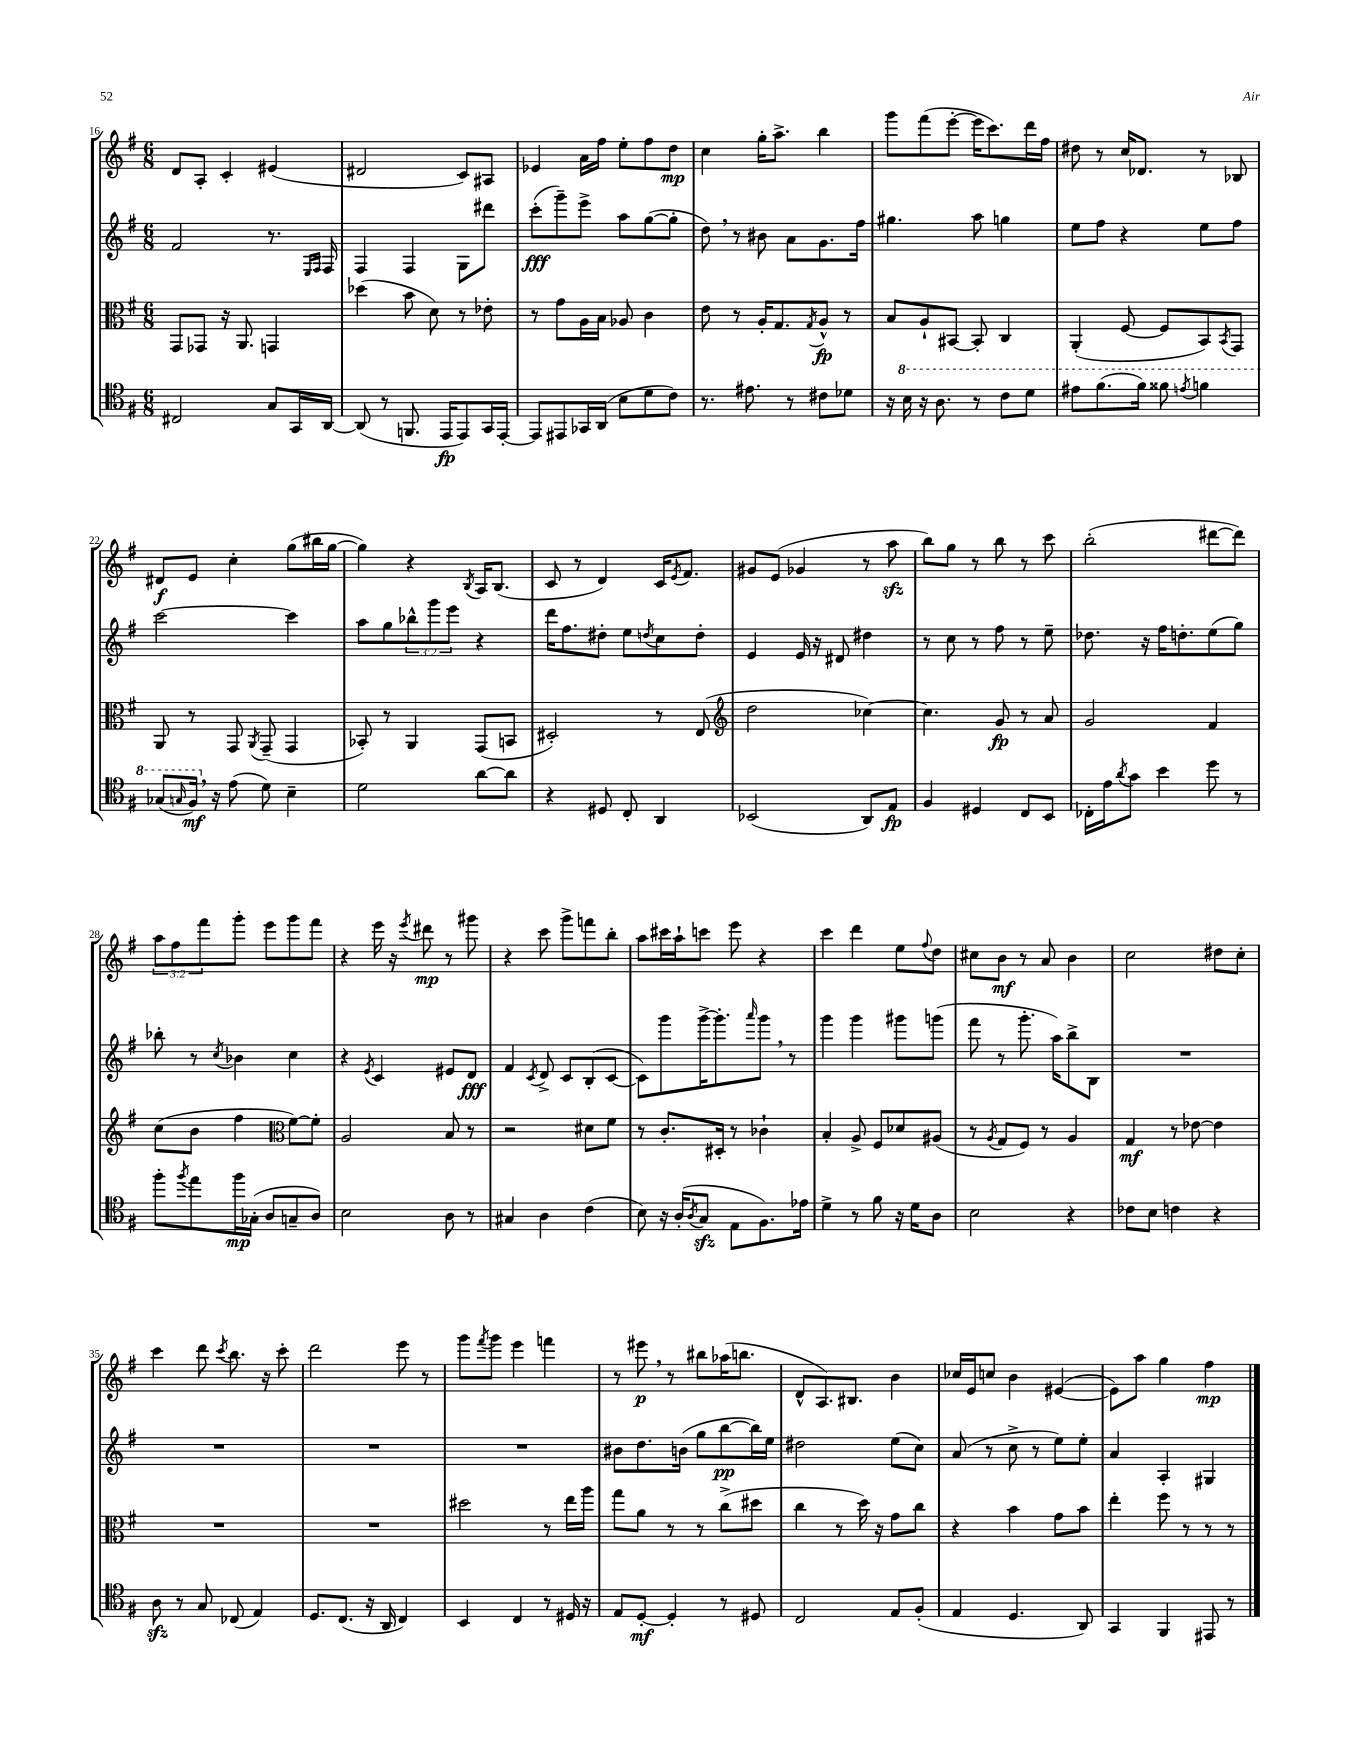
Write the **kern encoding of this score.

**kern	**kern	**kern	**kern
*staff4	*staff3	*staff2	*staff1
*clefC4	*clefC3	*clefG2	*clefG2
*k[f#]	*k[f#]	*k[f#]	*k[f#]
*M6/8	*M6/8	*M6/8	*M6/8
2C#	8GG	2f#	8d
.	8GG-	.	8A'
.	16r	.	4c'
.	8.AA	.	.
8G	4GG	8.r	(4e#
16GG	.	.	.
.	.	16qqE	.
.	.	16qqF#	.
[16AA	.	16F#	.
=	=	=	=
(8AA]	(4dd-	4F#	2d#
8r	.	.	.
8.FF	8b	4F#	.
.	8d)	.	.
16EE	.	.	.
8EE)	8r	8G	8c)
16GG	8e-'	8ddd#	8A#
[16EE'	.	.	.
=	=	=	=
8EE]	8r	(8ccc'	4e-
8EE#	8g	8ggg~)	.
16GG-	16A	8eee^	16a
(16AA	16B	.	16ff#
8B	8A-	8aa	8ee'
8d	4c	([8gg	8ff#
8c)	.	8gg']	8dd
=	=	=	=
8.r	8e	8dd)	4cc
.	8r	8r	.
8.e#	.	.	.
.	16A'	8b#	16gg'
.	8.G	.	8.aa^
8r	.	8a	.
.	8qG	.	.
8c#	8A^^	8.g	4bb
8d-	8r	.	.
.	.	16ff#	.
=	=	=	=
16r	8B	4.gg#	8ggg
16b	.	.	.
16r	8A`	.	(8fff#
8.a	.	.	.
.	[8BB#	.	[8eee'
8r	8BB#']	8aa	16eee]
.	.	.	8.ccc)
8cc	4C	4gg	.
8dd	.	.	16ddd
.	.	.	16ff#
=	=	=	=
8ee#	(4AA'	8ee	8dd#
(8.ff#	.	8ff#	8r
.	[8F#	4r	16cc
16ff#)	.	.	8.d-
8ff##	8F#]	.	.
8qee	.	.	.
4ff	8BB)	8ee	8r
.	8qBB	.	.
.	8GG	8ff#	8B-
=	=	=	=
(8g-	8AA	[2ccc	8d#
16qqg	.	.	.
16f#)	8r	.	8e
16r	.	.	.
(8e	8GG	.	4cc'
.	8qAA	.	.
8d)	(8GG~	.	.
4B~	4GG	4ccc]	(8gg
.	.	.	16bb#
.	.	.	[16gg
=	=	=	=
2d	8BB-')	8aa	4gg])
.	8r	8gg	.
.	4AA	12bb-^^	4r
.	.	12ggg	.
.	.	12eee	.
.	.	.	8qB
[8a	(8GG	4r	16A
.	.	.	(8.B
8a]	8BB	.	.
=	=	=	=
4r	2D#')	16ddd	8c
.	.	8.ff#	.
.	.	.	8r
8D#	.	8dd#'	4d)
8C'	.	8ee	.
.	.	8qdd	.
4AA	8r	8cc	16c
.	.	.	8qe
.	.	.	8.f#
.	(8E	8dd'	.
=	=	=	=
*	*clefG2	*	*
(2BB-	2dd	4e	8g#
.	.	.	(8e
.	.	16e	4g-
.	.	16r	.
.	.	8d#	.
8AA)	[4cc-)	4dd#	8r
8E	.	.	8aa
=	=	=	=
4F#	4.cc-]	8r	8bb)
.	.	8cc	8gg
4D#	.	8r	8r
.	8g	8ff#	8bb
8C	8r	8r	8r
8BB	8a	8ee~	8ccc
=	=	=	=
16C-'	2g	8.dd-	(2bb'
16e	.	.	.
8qa	.	.	.
8g	.	.	.
.	.	16r	.
4b	.	16ff#	.
.	.	8.dd'	.
8dd	4f#	(8ee	[8ddd#
8r	.	8gg)	8ddd#])
=	=	=	=
8ff#'	(8cc	8bb-'	12aa
.	.	.	12ff#
8qff#	.	.	.
8ee	8b	8r	.
.	.	.	12fff#
.	.	8qcc	.
16ff#	4ff#	4b-	8ggg'
(16G-'	.	.	.
8A	.	.	8eee
*	*clefC3	*	*
8G~	[8f#)	4cc	8ggg
8A)	8f#']	.	8fff#
=	=	=	=
2B	2A	4r	4r
.	.	8qe	.
.	.	4c	16eee
.	.	.	16r
.	.	.	8qeee
.	.	.	8ddd#
8A	8B	8e#	8r
8r	8r	8d	8ggg#
=	=	=	=
4G#	2r	4f#	4r
.	.	8qc	.
4A	.	8d^	8ccc
.	.	8c	8ggg^
(4c	8d#	(8B'	8fff
.	8f#	[8c	8bb'
=	=	=	=
8B)	8r	8c])	8aa
16r	8.c'	8ggg	16ccc#
(16A'	.	.	16aa`
8qA	.	.	.
8G	.	[16ggg^	8ccc
.	16D#'	8.ggg']	.
8E	8r	.	8eee
.	.	16qqaaa	.
8.F#)	4c-`	8ggg	4r
.	.	8r	.
16e-	.	.	.
=	=	=	=
4d^	4B'	4ggg	4ccc
8r	8A^	4ggg	4ddd
8f#	8F#	.	.
16r	8d-	8ggg#	8ee
16d	.	.	.
.	.	.	8qqff#
8A	(8A#	(8ggg	8dd
=	=	=	=
2B	8r	8fff#	8cc#
.	8qA	.	.
.	8G	8r	8b
.	8F#)	8.ggg'	8r
.	8r	.	8a
.	.	16aa)	.
4r	4A	8bb^	4b
.	.	8B	.
=	=	=	=
8c-	4G	2.r	2cc
8B	.	.	.
4c	8r	.	.
.	[8e-	.	.
4r	4e-]	.	8dd#
.	.	.	8cc'
=	=	=	=
8A	2.r	2.r	4ccc
8r	.	.	.
8G	.	.	8ddd
.	.	.	8qccc
(8C-	.	.	8.bb
4E)	.	.	.
.	.	.	16r
.	.	.	8ccc'
=	=	=	=
8.D	2.r	2.r	2ddd
(8.C	.	.	.
16r	.	.	.
16AA	.	.	.
4C)	.	.	8eee
.	.	.	8r
=	=	=	=
4BB	2dd#	2.r	8ggg
.	.	.	8qfff#
.	.	.	8ggg
4C	.	.	4eee
8r	8r	.	4fff
16D#	16ee	.	.
16r	16aa	.	.
=	=	=	=
8E	8gg	8b#	8r
[8D'	8a	8.dd	8eee#
4D']	8r	.	8r
.	.	(16b	.
.	8r	8gg	8bb#
8r	(8cc^	[8bb	(16aa-
.	.	.	8.bb
8D#	8dd#	16bb])	.
.	.	16ee	.
=	=	=	=
2C	4cc	2dd#	8d^^
.	.	.	8.A)
.	8r	.	.
.	.	.	8.B#
.	16dd)	.	.
.	16r	.	.
8E	8g	(8ee	4b
(8F#'	8cc	8cc)	.
=	=	=	=
4E	4r	(8a	16cc-
.	.	.	16e
.	.	8r	8cc
4.D	4b	8cc^	4b
.	.	8r	.
.	8g	8ee)	([4e#
8AA)	8b	8ee'	.
=	=	=	=
4GG	4ee'	4a	8e#])
.	.	.	8aa
4FF#	8ff#	4A'	4gg
.	8r	.	.
8EE#	8r	4G#	4ff#
8r	8r	.	.
==	==	==	==
*-	*-	*-	*-
